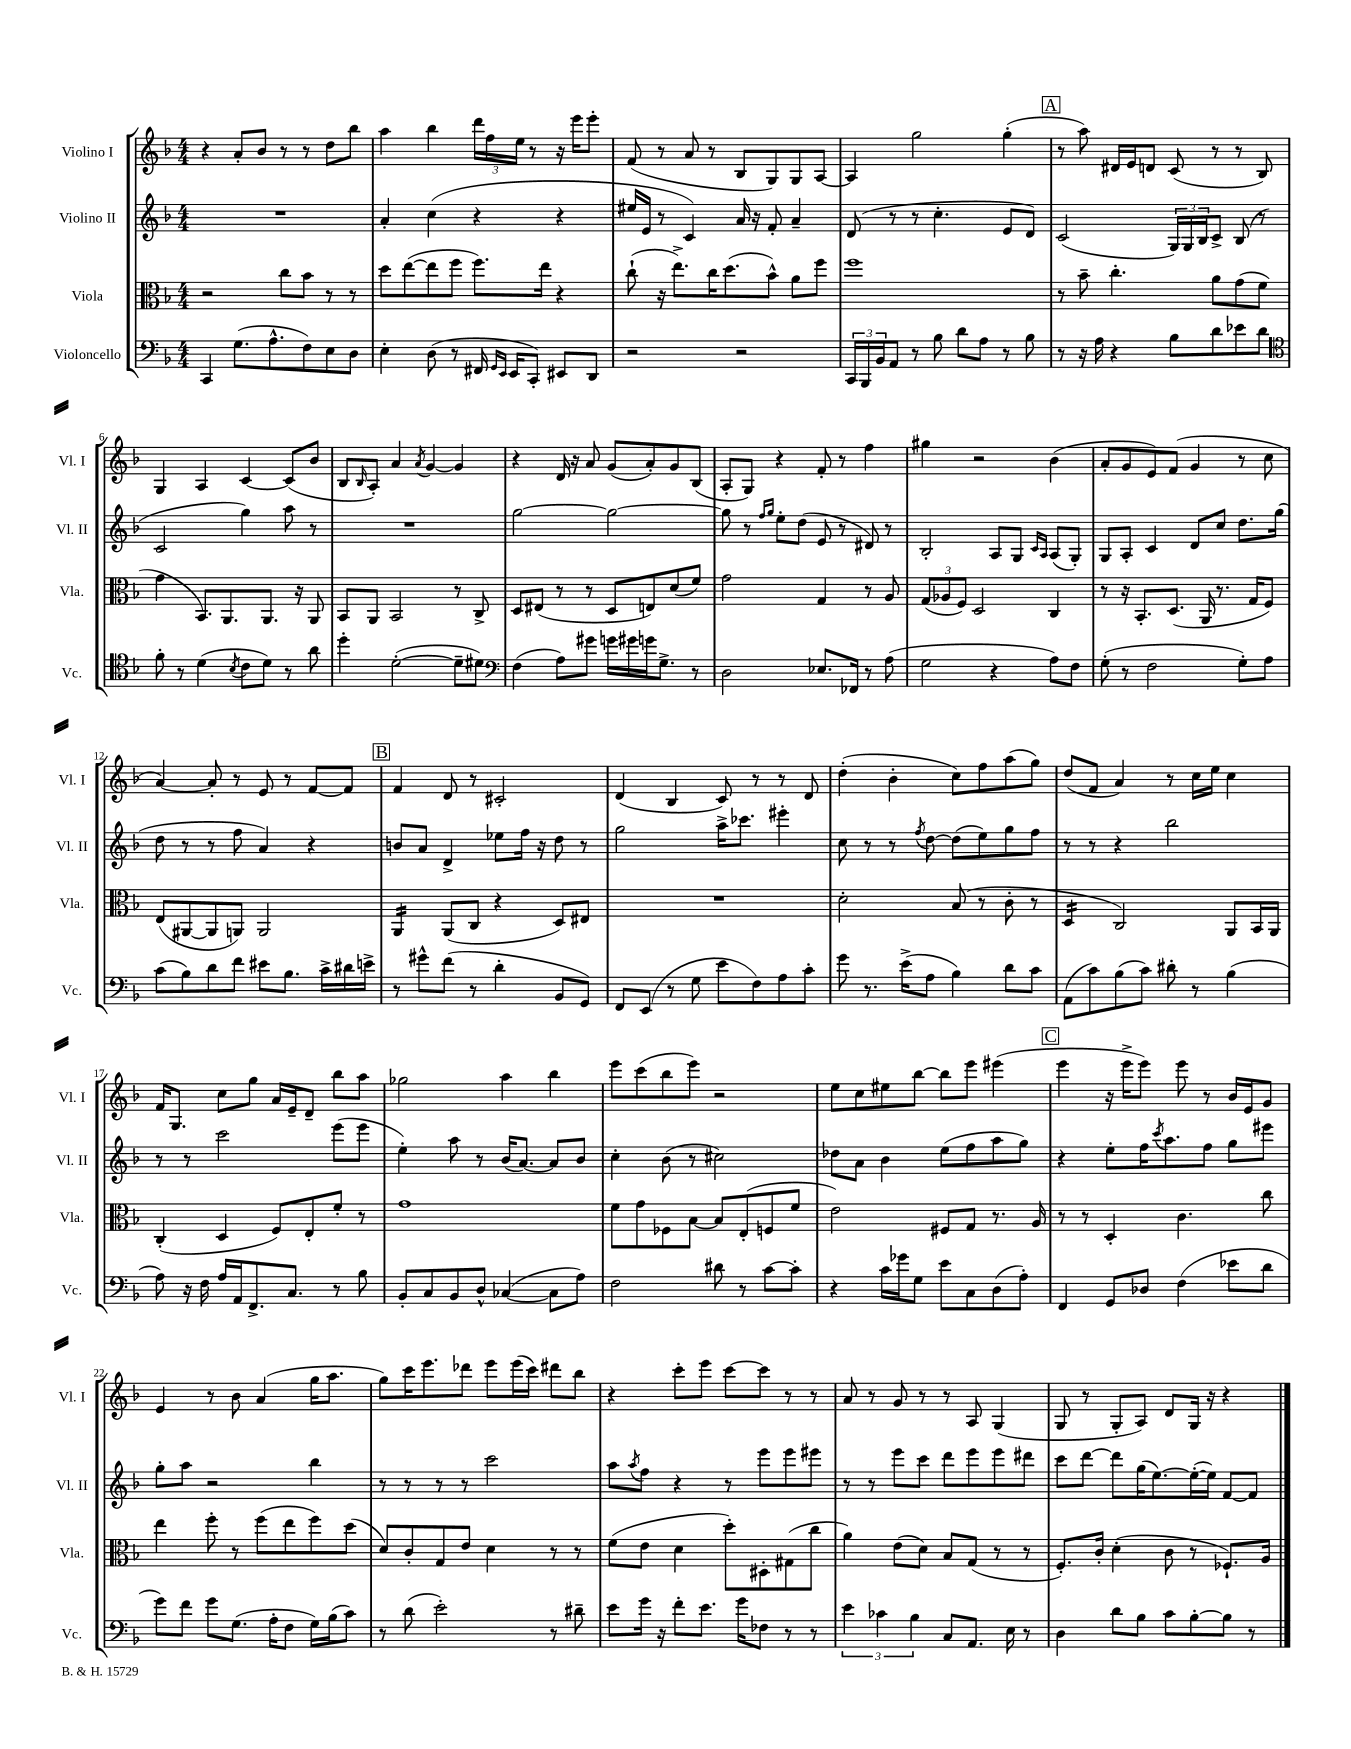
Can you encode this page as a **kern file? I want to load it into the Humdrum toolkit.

**kern	**kern	**kern	**kern
*staff4	*staff3	*staff2	*staff1
*clefF4	*clefC3	*clefG2	*clefG2
*k[b-]	*k[b-]	*k[b-]	*k[b-]
*M4/4	*M4/4	*M4/4	*M4/4
4CC/	2r	1r	4r
(8.G\L	.	.	8a'/L
.	.	.	8b-/J
8.A^^\	.	.	.
.	8cc\L	.	8r
8F\)	8b-\J	.	8r
8E\	8r	.	8dd\L
8D\J	8r	.	8bb-\J
=	=	=	=
4E'\	8dd\L	4a'/	4aa\
.	([8ee\	.	.
(8D\	8ee\]	(4cc\	4bb-\
8r	8ff\J	.	.
16FF#/	8.ff\L)	4r	24ddd\LL
.	.	.	24ff\
16qqGG/LL	.	.	.
16qqEE/JJ	.	.	.
16EE/LK	.	.	.
.	.	.	24ee\JJ
8CC'/J)	.	.	8r
.	16ee\Jk	.	.
8EE#/L	4r	4r	16r
.	.	.	16eee\LK
8DD/J	.	.	8eee'\J
=	=	=	=
2r	(8cc`\	16ee#/LL	(8f/
.	.	16e/JJ	.
.	16r	8r	8r
.	8.ee^\L)	.	.
.	.	4c/)	8a/
.	16cc\K	.	8r
.	(8.dd\	.	.
2r	.	16a/	8B-/L
.	.	16r	.
.	8b-^^\J)	8f'/	8G/)
.	8a\L	4a~/	8G/
.	8ff\J	.	[8A/J
=	=	=	=
24CC/LL	1ff	(8d/	4A/]
24BBB-/	.	.	.
24BB-/J	.	.	.
8AA/J	.	8r	.
8r	.	8r	2gg\
8B-\	.	4.cc'\	.
8d\L	.	.	.
8A\J	.	.	.
8r	.	8e/L	(4gg'\
8B-\	.	8d/J)	.
=	=	=	=
8r	8r	(2c/	8r
16r	8b-~\	.	8aa\)
16A\	.	.	.
4r	4.cc'\	.	16d#/LL
.	.	.	16e/J
.	.	.	8d/J
8B-\L	.	24G/LL)	(8c/
.	.	24G/	.
.	.	24B-/J	.
8d\	8a\L	8c^/J	8r
8e-\	(8g\	(8B-/	8r
8d\J	8f\J	8r	8B-/)
=	=	=	=
*clefC4	*	*	*
8f'\	4g\	2c/	4G/
8r	.	.	.
(4d\	8.BB-/L)	.	4A/
.	8.AA/	.	.
8qB-/	.	.	.
8c\L	.	4gg\)	[4c/
8d\J)	8.AA/J	.	.
8r	.	8aa\	(8c/]L
.	16r	.	.
8a\	8AA/	8r	8b-/J
=	=	=	=
4dd'\	8BB-/L	1r	8B-/L
.	.	.	16qqB-/
.	8AA/J	.	8A'/J)
([2d'\	2BB-/	.	4a/
.	.	.	8qa/
.	.	.	[4g/
8d~\]L	8r	.	4g/]
8d#\J)	8C^/	.	.
=	=	=	=
*clefF4	*	*	*
(4F\	8D/L	[2gg\	4r
.	(8E#/J	.	.
8A\L)	8r	.	16d/
.	.	.	16r
8g#\J	8r	.	8a/
16g\LL	8D/L	2gg\_	(8g/L
16g#\	.	.	.
16g\J	8E/)	.	8a'/)
8.G^\J	.	.	.
.	(8d/	.	8g/
8r	8f/J)	.	(8B-/J
=	=	=	=
2D\	2g\	8gg\]	8A'/L
.	.	8r	8G/J)
.	.	16qqff/LL	.
.	.	16qqgg/JJ	.
.	.	8ee'\L	4r
.	.	(8dd\J	.
8.E-/L	4G/	8e/	8f'/
.	.	8r	8r
16FF-/Jk	.	.	.
8r	8r	8d#/)	4ff\
(8A\	8A/	8r	.
=	=	=	=
2G\	(12G/L	2B-'/	4gg#\
.	12A-/	.	.
.	12F/J)	.	.
.	2D/	.	2r
4r	.	8A/L	.
.	.	8G/J	.
.	.	16qqc/LL	.
.	.	16qqA/JJ	.
8A\L)	4C/	(8A/L	(4b-\
8F\J	.	8G'/J)	.
=	=	=	=
(8G'\	8r	8G/L	8a'/L
8r	16r	8A'/J	8g/
.	8.BB-'/L	.	.
2F\	.	4c/	8e/)
.	(8.D/J	.	(8f/J
.	.	8d/L	4g/
.	16AA/	.	.
.	8.r	8cc/J	.
8G'\L)	.	8.dd\L	8r
.	16G/LK	.	.
8A\J	8F/J)	.	8cc\
.	.	(16gg\Jk	.
=	=	=	=
(8c\L	(8E/L	8dd\	[4a/)
8B-\)	[8AA#/	8r	.
8d\	8AA#/]	8r	8a'/]
8f\J	8AA/J)	8ff\	8r
8e#\L	2AA/	4a/)	8e/
8.B-\J	.	.	8r
.	.	4r	[8f/L
16c^\LL	.	.	.
16d#\	.	.	8f/]J
16e^\JJ	.	.	.
=	=	=	=
8r	4AA/	8b/L	4f/
8g#^^\L	.	8a/J	.
(8f\J	(8AA/L	4d^/	8d/
8r	8C/J	.	8r
4d'\	4r	8ee-\L	2c#'/
.	.	16ff\Jk	.
.	.	16r	.
8BB-/L	8D/L)	8dd\	.
8GG/J)	8E#/J	8r	.
=	=	=	=
8FF/L	1r	2gg\	(4d/
(8EE/J	.	.	.
8r	.	.	4B-/
8G\	.	.	.
8e\L	.	16aa^\LK	8c/)
.	.	8.ccc-\J	.
8F\)	.	.	8r
8A\	.	4eee#'\	8r
8c'\J	.	.	8d/
=	=	=	=
8g\	2d'\	8cc\	(4dd'\
8.r	.	8r	.
.	.	8r	4b-'\
(16e^\LK	.	.	.
.	.	8qff/	.
8A\J	.	[8dd\	.
4B-\)	(8B-/	(8dd\]L	8cc\L)
.	8r	8ee\)	8ff\
8d\L	8c'\	8gg\	(8aa\
8c\J	8r	8ff\J	8gg\J)
=	=	=	=
(8AA\L	4D/	8r	(8dd/L
8c\)	.	8r	8f/J
(8B-\	2C/)	4r	4a/)
8c\J)	.	.	.
8d#'\	.	2bb-\	8r
8r	.	.	16cc\LL
.	.	.	16ee\JJ
(4B-\	8AA/L	.	4cc\
.	16BB-/L	.	.
.	16AA/JJ	.	.
=	=	=	=
8A\)	(4C'/	8r	16f/LK
.	.	.	8.G/J
16r	.	8r	.
16F\	.	.	.
16A/LL	4D/	2ccc\	8cc\L
16AA/J	.	.	.
8.FF^/	.	.	8gg\J
.	8F/L)	.	16a/LL
8.C/J	.	.	16e~/J
.	8E'/	.	8d~/J
8r	8f'/J	(8eee\L	8bb-\L
8B-\	8r	8eee\J	8aa\J
=	=	=	=
8BB-'/L	1g	4ee'\)	2gg-\
8C/	.	.	.
8BB-/	.	8aa\	.
8D^^/J	.	8r	.
([4C-/	.	(16b-/LK	4aa\
.	.	[8.a/J)	.
8C-\]L	.	8a/]L	4bb-\
8A\J)	.	8b-/J	.
=	=	=	=
2F\	8f\L	4cc'\	8eee\L
.	8g\	.	(8ccc\
.	8F-\	(8b-\	8bb-\
.	[8B-\J	8r	8eee\J)
8d#\	8B-/]L	2cc#\)	2r
8r	(8E'/	.	.
[8c\L	8F/	.	.
8c'\]J	8f/J	.	.
=	=	=	=
4r	2e\)	8dd-\L	8ee\L
.	.	8a\J	8cc\
16c\LL	.	4b-\	8ee#\
16g-\J	.	.	.
8G\J	.	.	[8bb-\J
8e\L	8F#/L	(8ee\L	8bb-\]L
8C\	8G/J	8ff\	8eee\J
(8D\	8.r	8aa\	(4eee#\
8A'\J)	.	8gg\J)	.
.	16A/	.	.
=	=	=	=
4FF/	8r	4r	4eee\
.	8r	.	.
8GG/L	4D'/	8ee'\L	16r
.	.	.	16eee^\LK
8D-/J	.	16ff\K	8eee\J)
.	.	8qccc/	.
.	.	8.aa\	.
(4F\	4.c\	.	8eee\
.	.	8ff\J	8r
8e-\L	.	8gg\L	16b-/LL
.	.	.	16e/J
8d\J	8cc\	8eee#\J	8g/J
=	=	=	=
8g\L)	4ee\	8gg'\L	4e/
8f\J	.	8aa\J	.
8g\L	8ff'\	2r	8r
(8.G\J	8r	.	8b-\
.	(8ff\L	.	(4a/
16A'\LK	.	.	.
8F\J	8ee\	.	.
16G\LL)	8ff\)	4bb-\	16gg\LK
(16B-\J	.	.	8.aa\J
8c\J)	(8dd\J	.	.
=	=	=	=
8r	8d/L)	8r	8gg\L)
(8d\	8c'/	8r	16ccc\K
.	.	.	8.eee\
2e'\)	8G/	8r	.
.	8e/J	8r	8ddd-\J
.	4d\	2ccc\	8eee\L
.	.	.	(16eee\L
.	.	.	16ccc\JJ)
8r	8r	.	8ddd#\L
8d#~\	8r	.	8bb-\J
=	=	=	=
8e\L	(8f\L	8aa\L	4r
.	.	8qaa/	.
16g\Jk	8e\J	8ff\J	.
16r	.	.	.
8f'\L	4d\	4r	8ccc'\L
8.e\J	.	.	8eee\J
.	8dd'\L)	8r	[8ccc\L
16g\LK	.	.	.
8F-\J	8D#'\	8eee\L	8ccc\]J
8r	(8G#\	8eee\	8r
8r	8cc\J	8eee#\J	8r
=	=	=	=
6e\	4a\)	8r	8a/
.	.	8r	8r
6c-\	.	.	.
.	(8e\L	8eee\L	8g/
6B-\	.	.	.
.	8d\J)	8ccc\J	8r
8C/L	8B-/L	8ddd\L	8r
8.AA/J	(8G/J	8eee\	8A/
.	8r	8eee\	(4G/
16E\	.	.	.
8r	8r	8ddd#\J	.
=	=	=	=
4D\	8.F'/L)	8ccc\L	8G/
.	.	[8ddd\J	8r
.	16c'/Jk	.	.
8d\L	(4d'\	8ddd\]L	8G'/L
8B-\J	.	(16gg\K	8A/J)
.	.	[8.ee\)	.
8c\L	8c\	.	8d/L
[8B-'\	8r	(16ee'\_L	16G/Jk
.	.	16ee\]JJ)	16r
8B-\]J	8.F-`/L)	[8f/L	4r
8r	.	8f/]J	.
.	16A/Jk	.	.
==	==	==	==
*-	*-	*-	*-
